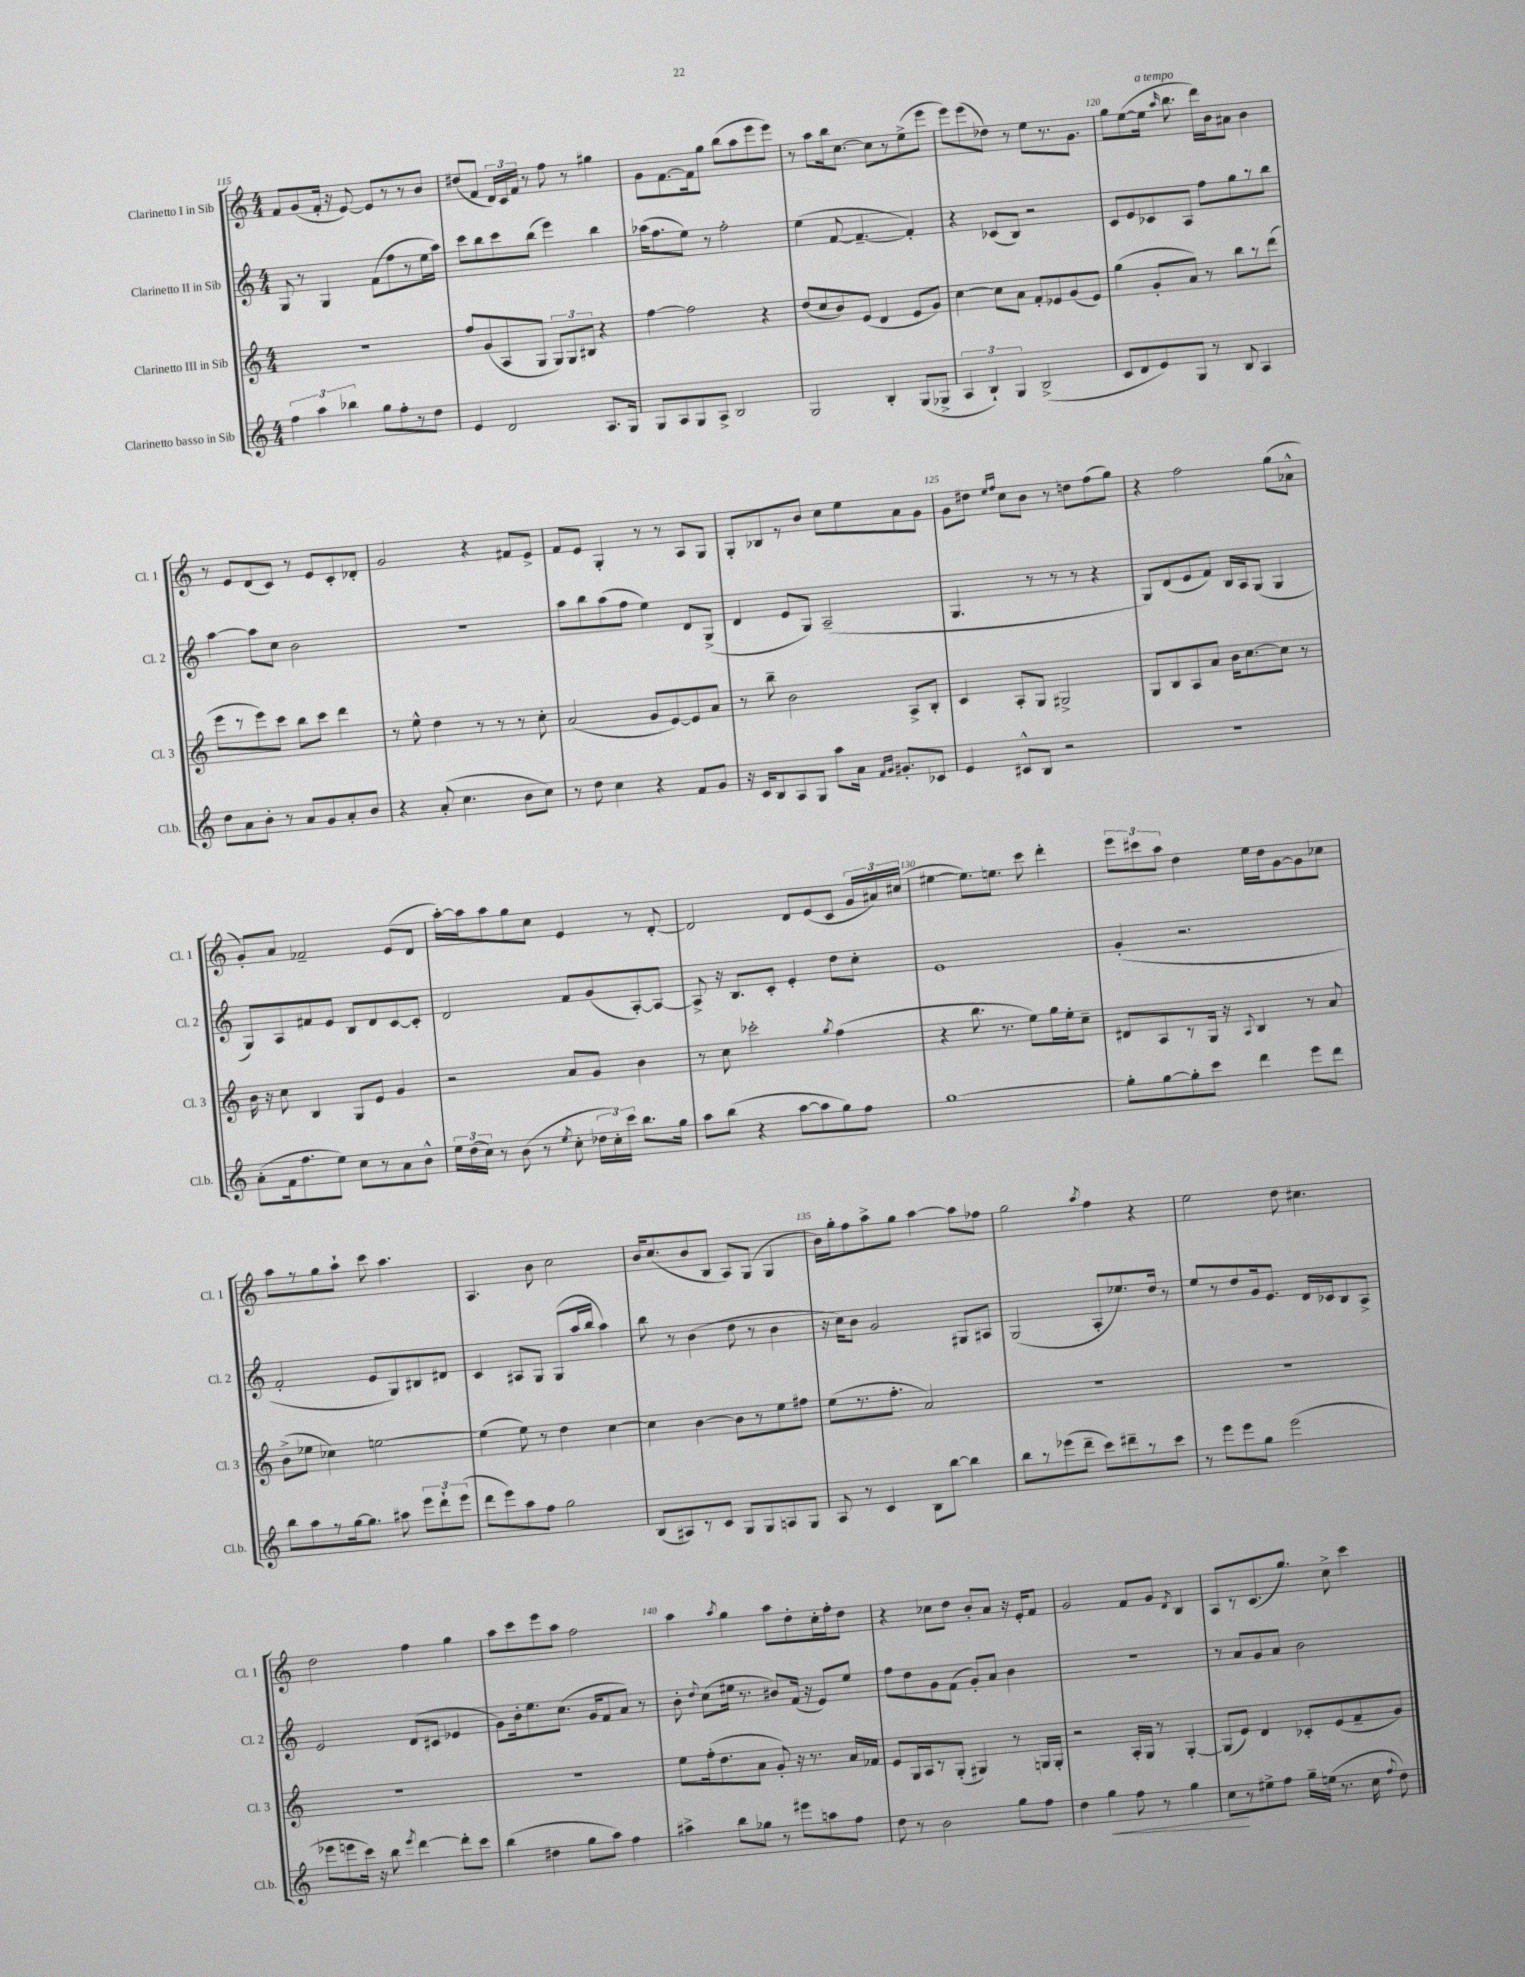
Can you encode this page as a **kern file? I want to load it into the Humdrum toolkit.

**kern	**kern	**kern	**kern
*staff4	*staff3	*staff2	*staff1
*clefG2	*clefG2	*clefG2	*clefG2
*k[]	*k[]	*k[]	*k[]
*M4/4	*M4/4	*M4/4	*M4/4
6ff	1r	8G	8f
.	.	8r	(8g
6aa	.	.	.
.	.	4G	16f'
.	.	.	16r
6bb-	.	.	.
.	.	.	[8e)
8gg	.	(8f	8e]
8ff'	.	8ff	8r
8r	.	8r	8r
8dd	.	16ee	8b
.	.	16aa)	.
=	=	=	=
4e	8ff	8ccc	(8dd#
.	(8g	8bb	8f
2d	8A	8ccc	24d)
.	.	.	24c
.	.	.	24f
.	8G	(8bb	8r
.	12G)	4eee)	8ff
.	12G	.	.
.	.	.	8r
.	12B#	.	.
8.A	4r	4bb	4gg#
16G	.	.	.
=	=	=	=
8G	[4ff	(16aa-	8g
.	.	8.ff	.
8A	.	.	[8.f
8G	2ff]	8ee)	.
.	.	.	16f]
8A^	.	8r	8gg
2B	.	2ff'	(8bb
.	.	.	8aa
.	4r	.	8eee
.	.	.	8eee)
=	=	=	=
2G	(8dd	(4ee	8r
.	8cc	.	8aa
.	8b)	[8f	16bb
.	.	.	[8.cc
.	(8e	4.f~_	.
4B'	4d	.	8cc]
.	.	.	8r
(8G	8e	4f'])	(8ee^
8G-^	8g)	.	8eee
=	=	=	=
6A	[4cc	4r	8eee)
.	.	.	(8eee
6B`)	.	.	.
.	8cc]	(8c-	8dd-)
6G	.	.	.
.	8a	8B)	8r
(2B^	8f'	2r	8ee
.	8e-	.	8.r
.	(8g	.	.
.	.	.	8.g
.	8e-)	.	.
=	=	=	=
8c	(4gg	8c	8gg
8d	.	8e	([8ee
8e)	8g'	8c-	16ee]
.	.	.	16qqaa
.	.	.	8.bb
8G	8a)	8A	.
8r	8r	8ff	16ddd)
.	.	.	16b
8B	8bb	8gg	8a#
4A	8r	8r	4b
.	(8ddd	8bb	.
=	=	=	=
8dd	8eee	[4aa	8r
8a	8r	.	8e
8b'	8eee)	8aa]	(8d
8r	8ccc	8cc	8c)
8a	8bb	2b	8r
8g	8ccc	.	8e
8a'	4ddd	.	8c'
8b	.	.	8d-'
=	=	=	=
4r	8r	1r	2g
.	8ee^^	.	.
(8a'	4dd	.	.
4.cc	.	.	.
.	8r	.	4r
.	8r	.	.
8b	8r	.	8f#
8cc)	8cc'	.	8e^
=	=	=	=
8r	(2a	8aa	8f
8dd	.	8bb	8e
4cc	.	(8aa	4G'
.	.	8ff	.
4r	8g	4ee)	8r
.	[8e)	.	8r
8f	8e]	8d	8A
8g	8a	(8G^	8G
=	=	=	=
16r	8r	4d	8G'
16c	.	.	.
8B	8bb~	.	8B-
8A	2b	8e	8r
8G	.	8G)	8b
8aa	.	(2A~	8cc
16a	.	.	8ee
16qqf	.	.	.
16qqg	.	.	.
8.g#'	.	.	.
.	8A^	.	8a
8c-	8B'	.	8g
=	=	=	=
4e	4c	4.G	8g
.	.	.	8dd#
.	.	.	16qqee
.	.	.	16qqff
8c#^^	8A'	.	8cc
8B	8G	8r	8b
2r	2G#^	8r	8r
.	.	8r	8dd
.	.	4r	(8ff
.	.	.	8gg)
=	=	=	=
1r	8G	8G)	4r
.	8B	(8d	.
.	8A	8e	2ff
.	8a	8f)	.
.	16b	16B	.
.	[8.cc	16A	.
.	.	(8G	.
.	8cc]	4G	(8gg
.	8r	.	8a-^^
=	=	=	=
(8a'	16b	8G)	8g')
.	16r	.	.
16f	8cc	8A	8a
8.ff	.	.	.
.	4B	8f#	2f-~
8ee)	.	8e	.
8cc	8G	8B	.
8r	8e	8d	.
8a	4g	[8c	(8e
8b^^	.	8c']	8d
=	=	=	=
24ee	2r	2d	[16aa')
(24dd	.	.	.
.	.	.	16aa]
24cc)	.	.	.
8r	.	.	8aa
(8b	.	.	8gg
8r	.	.	8cc
8qee	.	.	.
8cc'	8a	8f	4e
24dd-	8g	(8g	.
24cc')	.	.	.
24ccc	.	.	.
8.bb	4b	[8A')	8r
.	.	8A_	[8d'
16gg	.	.	.
=	=	=	=
8aa	8r	8A^]	2d]
(8bb	8cc	16r	.
.	.	8.B	.
4r	2ccc-'	.	.
.	.	8c'	.
[8aa	.	4e'	8d
8aa]	.	.	(8e
.	8qgg	.	.
8gg)	(4ff	8dd	8c
8ff	.	8cc'	24g
.	.	.	24a#)
.	.	.	(24cc#
=	=	=	=
[1gg	4r	1e	[4ee#
.	8.bb	.	8.ee#])
.	8.r	.	8.ee
.	8ee)	.	8ccc
.	16gg	.	4ddd'
.	16ee'	.	.
.	8cc~	.	.
=	=	=	=
8gg']	8d#	(4g'	12eee
.	.	.	12ccc#
[8gg	8A	.	.
.	.	.	12aa
8gg']	8r	2.r	4dd
8ccc	16G	.	.
.	16r	.	.
.	8qqA	.	.
4ddd	4B	.	16ee
.	.	.	16dd
.	.	.	[8g
8eee	8r	.	8g]
8ddd	8a	.	8cc-
=	=	=	=
8bb	(8b^	2f'	8aa
8aa	8ee-	.	8r
8r	4cc-)	.	8gg
[16gg	.	.	8aa`
8.gg]	.	.	.
.	[2ee	8e	8ccc
8aa#	.	8G)	4.aa
12eee	.	8B#	.
12ddd`	.	.	.
.	.	8d#	.
(12eee	.	.	.
=	=	=	=
8ddd	(4ee]	4c	4.A
8eee)	.	.	.
8aa	8ee)	8A#	.
8ff	8r	8G	8b
2gg	4dd	(8G	2cc
.	.	16aa	.
.	.	16bb	.
.	[4cc	4aa)	.
=	=	=	=
(8B	4cc]	8bb	16b
.	.	.	(8.cc
8A#)	.	8r	.
8r	[4b	(4b	8b
8c	.	.	8B
8G	8b]	8dd	8A)
8G	8r	8r	(8G
8A	8ee	4b	4G
8G	8ff#	.	.
=	=	=	=
8A	(8ee	16r	16b)
.	.	16cc)	16gg'
8r	8.r	8b	8ff
4c	.	2g	8aa^
.	8.ff'	.	.
.	.	.	8gg
8B	2a)	.	[4aa
[8bb	.	.	.
4bb]	.	8G#	8aa]
.	.	8A#	8ff-
=	=	=	=
8bb	1r	(2G	2gg
8r	.	.	.
(8eee-	.	.	.
8ddd~	.	.	.
.	.	.	8qaa
8ccc)	.	8A'	4ff
8ddd#~	.	8.ee-)	.
8r	.	.	4r
.	.	16dd	.
8ccc	.	8r	.
=	=	=	=
8r	1r	8ee	2ee
8eee	.	8r	.
8eee	.	8dd	.
8gg	.	16g	.
.	.	8.e	.
(2eee	.	.	8dd
.	.	16d	4.cc#
.	.	16c-	.
.	.	8B	.
.	.	8A^	.
=	=	=	=
8eee-	1r	2e	2dd
8eee	.	.	.
16ccc)	.	.	.
16r	.	.	.
8bb	.	.	.
8qeee	.	.	.
[4ddd	.	(8d	4ff
.	.	8c#	.
8ddd']	.	4e-	4gg
8ccc	.	.	.
=	=	=	=
(4bb	1r	8g)	8aa
.	.	16b'	8ccc
.	.	8.ee	.
4dd#	.	.	8eee
.	.	(8.cc	8aa
8gg	.	.	2ff
.	.	16g	.
8aa)	.	8f	.
4ff	.	8a)	.
.	.	8r	.
=	=	=	=
4aa#^	8ee	8b'	4aa
.	.	8qqdd	.
.	(16ff'	(8cc	.
.	8.dd	.	.
.	.	.	8qaa
8bb	.	16ee#	4gg
.	.	8.r	.
8gg-	8a	.	.
8r	8g')	8b#)	8aa
8eee#	16r	(16f	8dd'
.	8.r	16r	.
8aa	.	8e)	16cc'
.	.	.	16ff'
8ff	16a	8ee#	8dd
.	16f-	.	.
=	=	=	=
8dd	8e	8ff	4r
8r	16G	8dd	.
.	16A	.	.
2b	8r	8g	8cc-
.	(8G'	(8f	8dd
.	4G#)	8g')	8b'
.	.	8a	8a
8gg	8r	4b	16r
.	.	.	16e'
8ff	16G	.	8f
.	16G'	.	.
=	=	=	=
4dd	2r	1r	2g
4gg	.	.	.
8ff	16A'	.	8f
.	16G	.	.
8r	8r	.	8g
.	.	.	8qd
4gg	[4G'	.	4B
=	=	=	=
8cc	(8G]	8r	8A
8r	8e)	8a	8r
8ee#^	4d	8g	(8.c
8ff	.	8a	.
.	.	.	8.gg)
16gg~	8c-'	2b	.
(16ee	.	.	.
8.r	(8e	.	8cc^
.	8f~	.	4ccc
16cc	.	.	.
8qqff	.	.	.
8dd)	8g)	.	.
==	==	==	==
*-	*-	*-	*-
